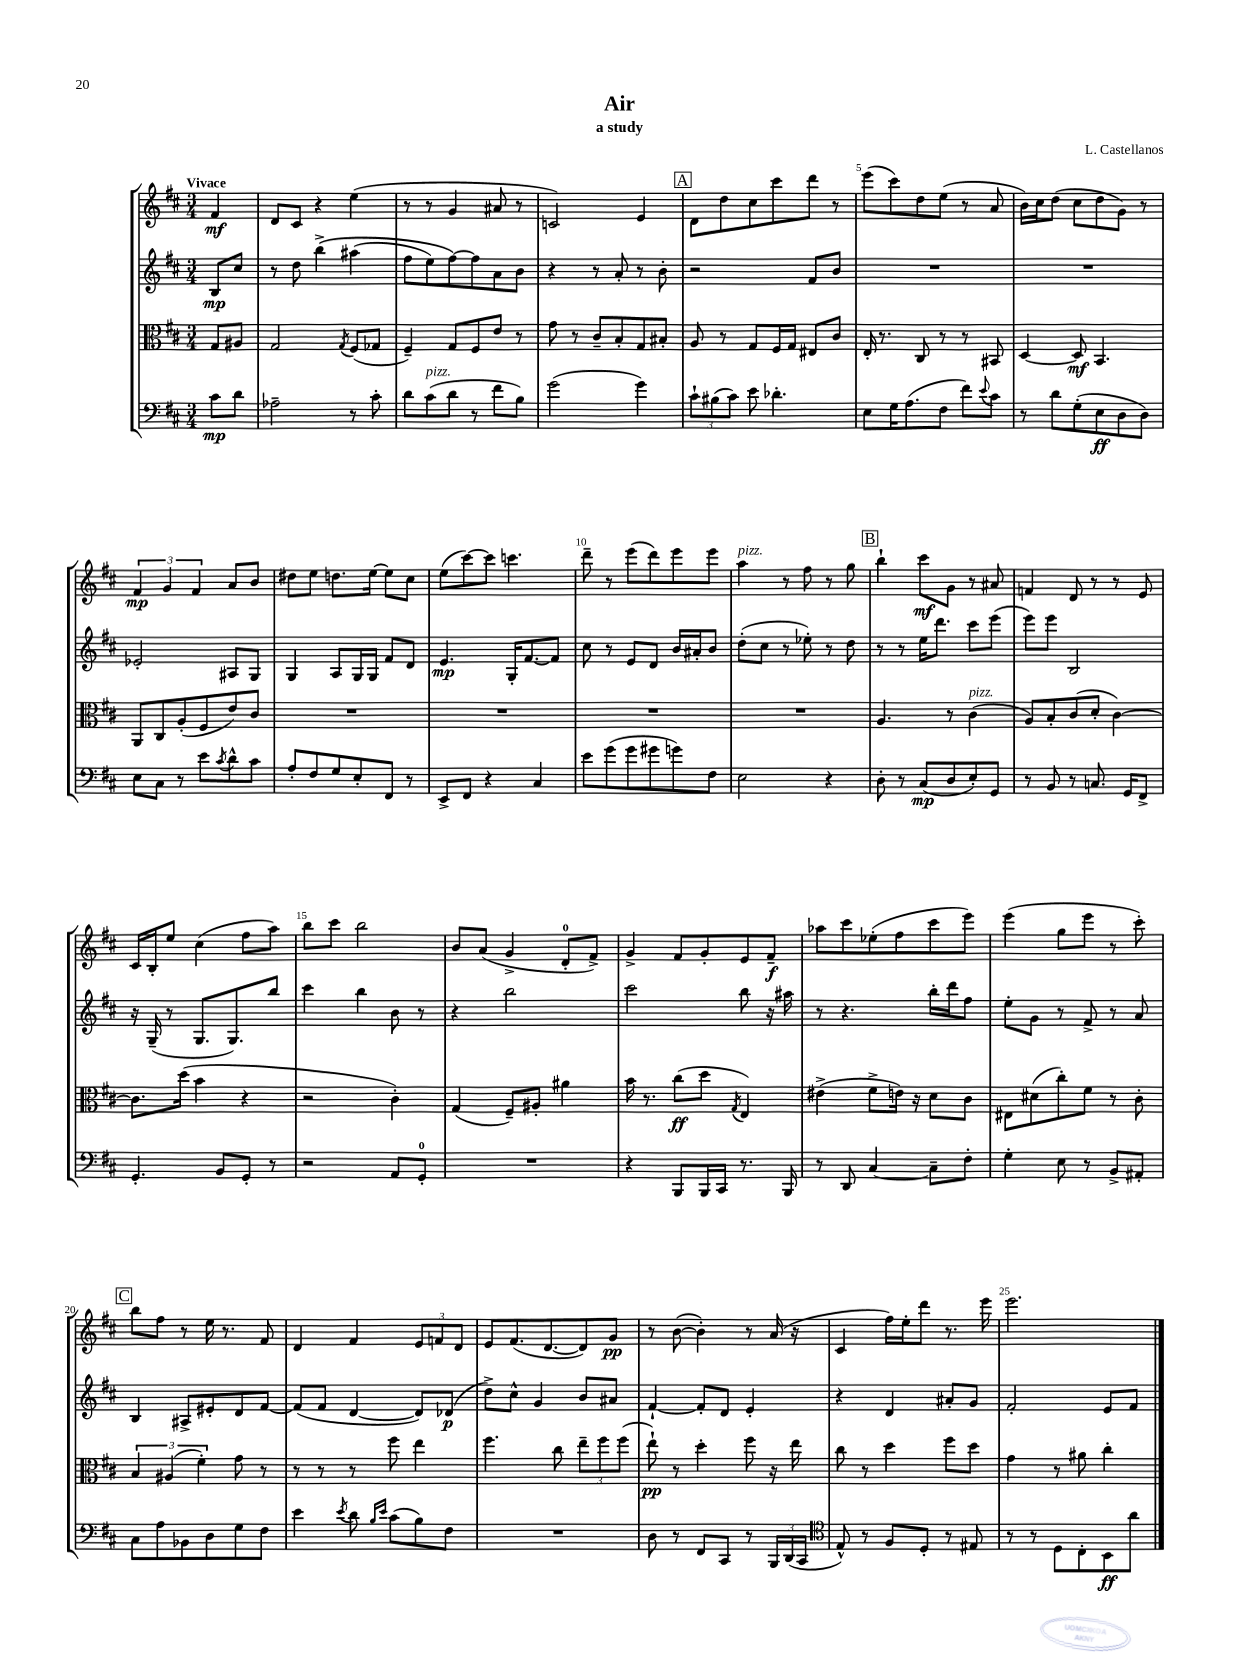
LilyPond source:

\header { title = "Air" composer = "L. Castellanos" subtitle = "a study" }
<<
\new StaffGroup <<
\new Staff = "s0" {
    \clef treble \key d \major \numericTimeSignature \time 3/4 \partial 4 \tempo "Vivace"
    fis'4\mf |
    d'8 cis'8 r4 e''4( |
    r8 r8 g'4 ais'8 r8 |
    c'2) e'4 |
    \mark \markup { \box "A" } d'8 d''8 cis''8 cis'''8 d'''8 r8 |
    e'''8( cis'''8) d''8 e''8( r8 a'8 |
    b'16) cis''16 d''8( cis''8 d''8 g'8) r8 |
    \tuplet 3/2 { fis'4\mp g'4 fis'4 } a'8 b'8 |
    dis''8 e''8 d''8. e''16~ e''8 cis''8 |
    e''8( cis'''8~) cis'''8 c'''4. |
    d'''8-- r8 e'''8( d'''8) e'''8 e'''8 |
    a''4^\markup { \italic "pizz." } r8 fis''8 r8 g''8 |
    \mark \markup { \box "B" } b''4-! cis'''8\mf g'8 r8 ais'8 |
    f'4 d'8 r8 r8 e'8 |
    cis'16 b16-. e''8 cis''4( fis''8 a''8) |
    b''8 cis'''8 b''2 |
    b'8 a'8( g'4-> d'8-0-. fis'8->) |
    g'4-> fis'8 g'8-. e'8 fis'8--\f |
    aes''8 cis'''8 ees''8-.( fis''8 cis'''8 e'''8) |
    e'''4( g''8 e'''8 r8 cis'''8-.) |
    \mark \markup { \box "C" } b''8 fis''8 r8 e''16 r8. fis'8 |
    d'4 fis'4 \tuplet 3/2 { e'8 f'8 d'8 } |
    e'8 fis'8.( d'8.~ d'8) g'8\pp |
    r8 b'8~( b'4-.) r8 a'16( r16 |
    cis'4 fis''16) e''16-. d'''8 r8. e'''16 |
    e'''2. \bar "|." |
}
\new Staff = "s1" {
    \clef treble \key d \major \numericTimeSignature \time 3/4 \partial 4
    b8\mp cis''8 |
    r8 d''8 b''4->\( ais''4( |
    fis''8 e''8) fis''8~\) fis''8 a'8 b'8 |
    r4 r8 a'8-. r8 b'8-. |
    \mark \markup { \box "A" } r2 fis'8 b'8 |
    R2. |
    R2. |
    ees'2-. ais8 g8 |
    g4 a8 g16 g16 fis'8 d'8 |
    e'4.\mp g16-. fis'8.~ fis'8 |
    cis''8 r8 e'8 d'8 b'16 ais'16-. b'8 |
    d''8-.( cis''8 r8 ees''8-.) r8 d''8 |
    \mark \markup { \box "B" } r8 r8 e''16 d'''8. cis'''8 e'''8( |
    e'''8) e'''8 b2 |
    r16 g16--( r8 g8. g8.) b''8 |
    cis'''4 b''4 b'8 r8 |
    r4 b''2 |
    cis'''2 b''8 r16 ais''16 |
    r8 r4. b''16-. d'''16 fis''8 |
    e''8-. g'8 r8 fis'8-> r8 a'8 |
    \mark \markup { \box "C" } b4 ais8-> eis'8-. d'8 fis'8~ |
    fis'8( fis'8 d'4~ d'8) des'8\p( |
    d''8->) cis''8-^ g'4 b'8 ais'8 |
    fis'4~-! fis'8-. d'8 e'4-. |
    r4 d'4 ais'8-. g'8 |
    fis'2-. e'8 fis'8 \bar "|." |
}
\new Staff = "s2" {
    \clef alto \key d \major \numericTimeSignature \time 3/4 \partial 4
    g8 ais8 |
    g2 \acciaccatura { g8 } fis8( ges8 |
    fis4--) g8 fis8 e'8 r8 |
    g'8 r8 cis'8-- b8-. g8 bis8-. |
    \mark \markup { \box "A" } a8 r8 g8 fis16 g16 eis8 cis'8 |
    e16-. r8. cis8 r8 r8 bis,8 |
    d4~ d8\mf b,4. |
    a,8 cis8 a8-.( fis8 e'8) cis'8 |
    R2. |
    R2. |
    R2. |
    R2. |
    \mark \markup { \box "B" } a4. r8 cis'4^\markup { \italic "pizz." }( |
    a8) b8-. cis'8( d'8-. cis'4~) |
    cis'8. d''16( b'4 r4 |
    r2 cis'4-.) |
    g4( fis8--) ais8-. ais'4 |
    b'16 r8. cis''8\ff( d''8 \acciaccatura { g8 } e4) |
    eis'4->( fis'8-> e'16) r16 d'8 cis'8 |
    eis8 dis'8( cis''8-.) fis'8 r8 cis'8-. |
    \mark \markup { \box "C" } \tuplet 3/2 { b4 ais4( fis'4-.) } g'8 r8 |
    r8 r8 r8 fis''8 e''4 |
    fis''4. cis''8 \tuplet 3/2 { e''8-- fis''8 fis''8( } |
    e''8-!\pp) r8 d''4-. fis''8 r16 e''16 |
    cis''8 r8 d''4 fis''8 d''8 |
    g'4 r8 ais'8 cis''4-. \bar "|." |
}
\new Staff = "s3" {
    \clef bass \key d \major \numericTimeSignature \time 3/4 \partial 4
    cis'8\mp d'8 |
    aes2-- r8 cis'8-. |
    d'8 cis'8^\markup { \italic "pizz." }( d'8 r8 fis'8 b8) |
    g'2( g'4) |
    \mark \markup { \box "A" } \tuplet 3/2 { cis'8-! bis8( cis'8) } e'8 des'4.-. |
    e8 g16 a8.( fis8 fis'8) \appoggiatura { e'8 } cis'8 |
    r8 d'8 g8-.( e8\ff d8 d8) |
    e8 cis8 r8 e'8 \acciaccatura { cis'8 } d'8-^ cis'8 |
    a8-. fis8 g8 e8-. fis,8 r8 |
    e,8-> fis,8 r4 cis4 |
    e'8 g'8( g'8 gis'8 g'8) fis8 |
    e2 r4 |
    \mark \markup { \box "B" } d8-. r8 cis8\mp( d8 e8-.) g,8 |
    r8 b,8 r8 c8. g,16 fis,8-> |
    g,4.-. b,8 g,8-. r8 |
    r2 a,8 g,8-0-. |
    R2. |
    r4 b,,8 b,,16 cis,16 r8. b,,16 |
    r8 d,8 cis4~ cis8-- fis8-. |
    g4-. e8 r8 b,8-> ais,8-. |
    \mark \markup { \box "C" } cis8 a8 bes,8 d8 g8 fis8 |
    e'4 \acciaccatura { e'8 } d'8 \grace { b16 e'16 } cis'8( b8) fis8 |
    R2. |
    d8 r8 fis,8 cis,8 r8 \tuplet 3/2 { b,,16 d,16( cis,16 } |
    \clef tenor e8-^) r8 fis8 d8-. r8 eis8 |
    r8 r8 d8 cis8-. b,8\ff a'8 \bar "|." |
}
>>
>>
\layout { \context { \Score \override BarNumber.break-visibility = ##(#f #t #t) barNumberVisibility = #(every-nth-bar-number-visible 5) } }
